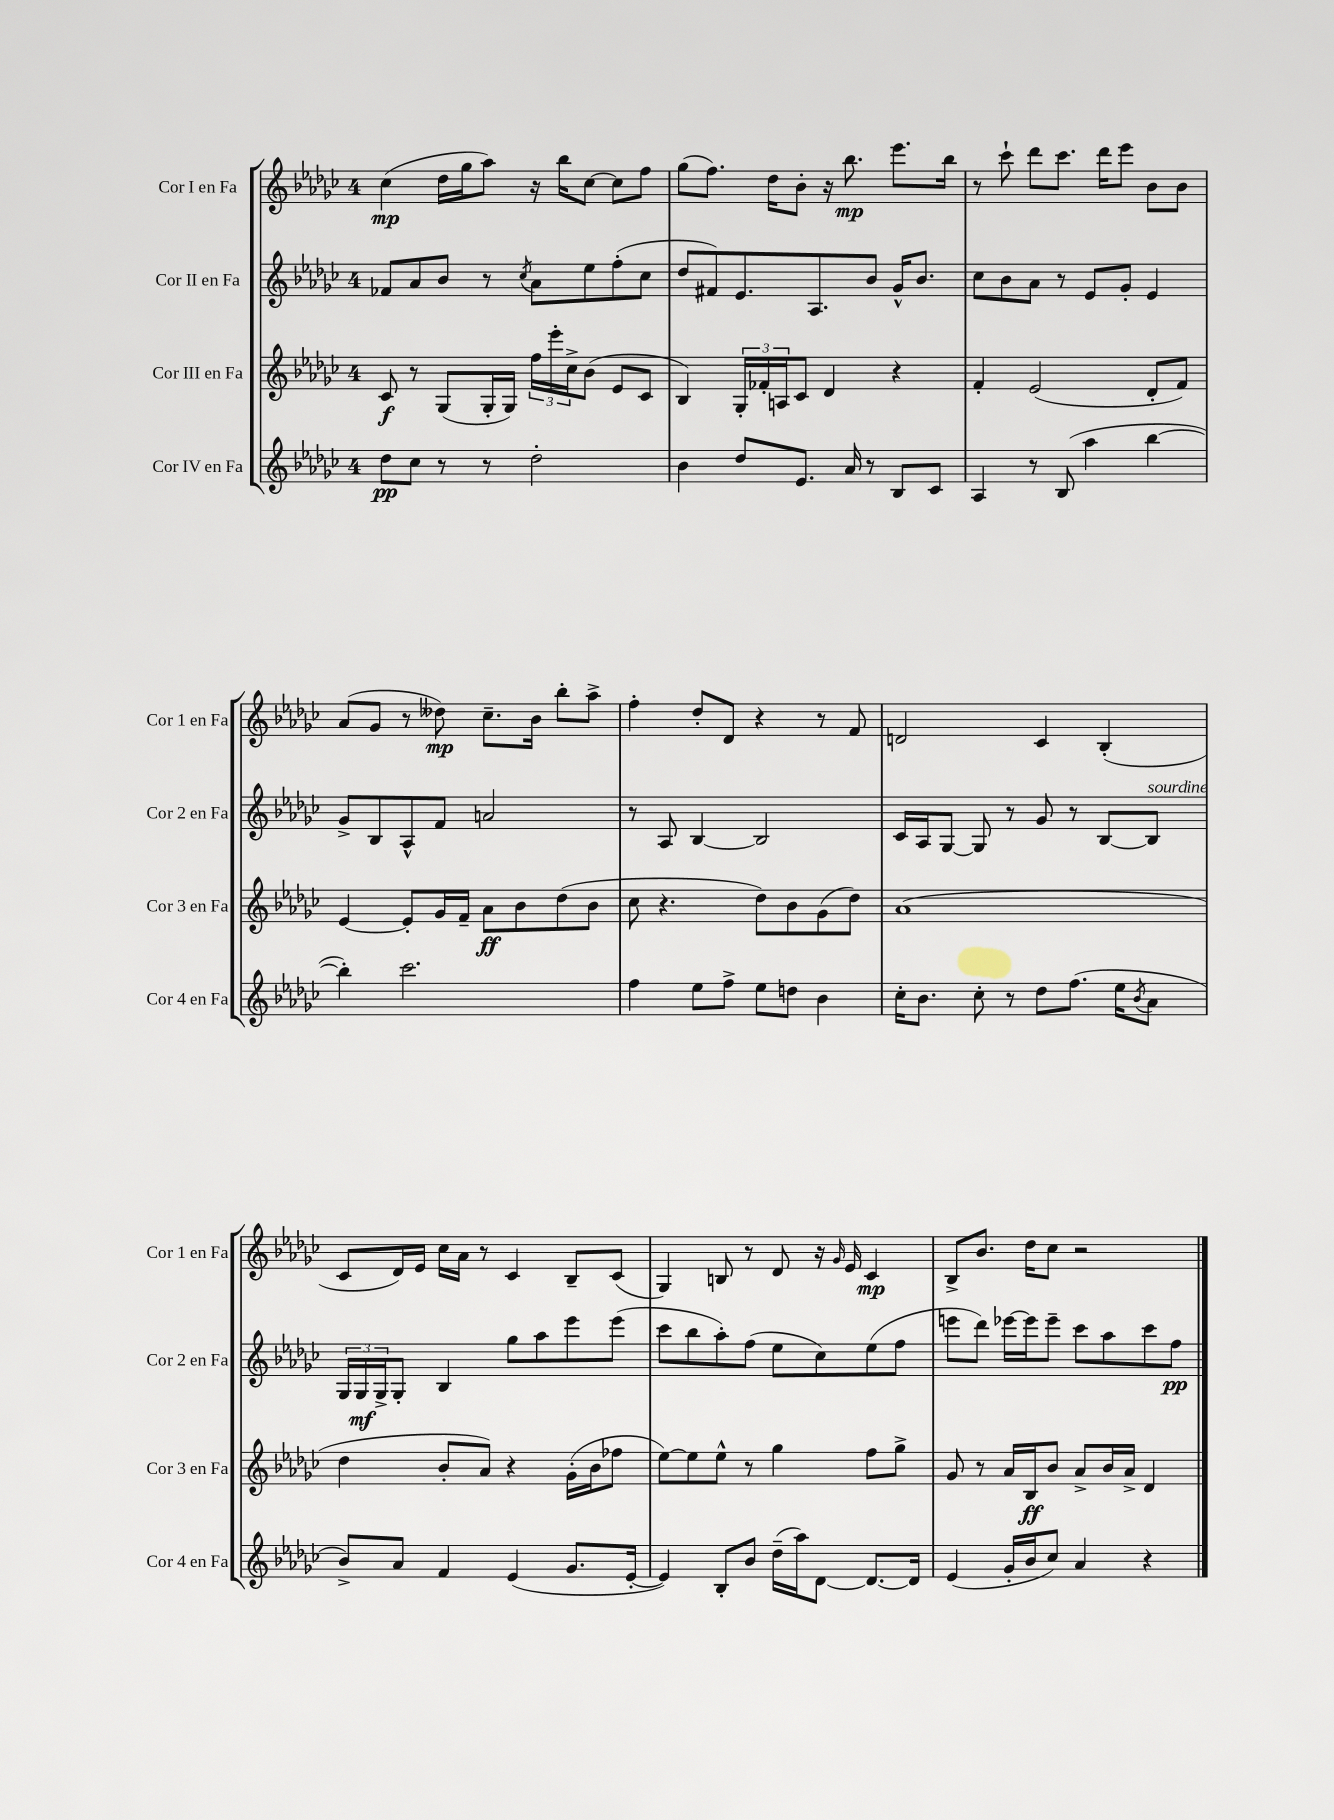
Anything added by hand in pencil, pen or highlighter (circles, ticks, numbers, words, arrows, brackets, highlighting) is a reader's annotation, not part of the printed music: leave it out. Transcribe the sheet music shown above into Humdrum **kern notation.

**kern	**kern	**kern	**kern
*staff4	*staff3	*staff2	*staff1
*clefG2	*clefG2	*clefG2	*clefG2
*k[b-e-a-d-g-c-]	*k[b-e-a-d-g-c-]	*k[b-e-a-d-g-c-]	*k[b-e-a-d-g-c-]
*M4/4	*M4/4	*M4/4	*M4/4
8dd-	8c-	8f-	(4cc-
8cc-	8r	8a-	.
8r	(8G-	8b-	16dd-
.	.	.	16gg-
8r	16G-'	8r	8aa-)
.	16G-)	.	.
.	.	8qcc-	.
2dd-'	24ff	8a-	16r
.	24eee-'	.	.
.	.	.	16bb-
.	24cc-^	.	.
.	(8b-	8ee-	[8cc-
.	8e-	(8ff'	8cc-]
.	8c-	8cc-	8ff
=	=	=	=
4b-	4B-)	8dd-	(8gg-
.	.	8f#)	8.ff)
8dd-	24G-'	8.e-	.
.	24f-'	.	.
.	.	.	16dd-
.	24A	.	.
8.e-	8c-	.	8b-'
.	.	8.A-	.
.	4d-	.	16r
16a-	.	.	8.bb-
8r	.	8b-	.
8B-	4r	16g-^^	8.eee-
.	.	8.b-	.
8c-	.	.	.
.	.	.	16bb-
=	=	=	=
4A-	4f'	8cc-	8r
.	.	8b-	8ccc-`
8r	(2e-	8a-	8ddd-
(8B-	.	8r	8.ccc-
4aa-	.	8e-	.
.	.	.	16ddd-
.	.	8g-'	8eee-
[4bb-	8d-'	4e-	8b-
.	8f)	.	8b-
=	=	=	=
4bb-'])	[4e-	8g-^	(8a-
.	.	8B-	8g-
2.ccc-	8e-']	8A-^^	8r
.	16g-	8f	8dd--)
.	16f~	.	.
.	8a-	2a	8.cc-~
.	8b-	.	.
.	.	.	16b-
.	(8dd-	.	8bb-'
.	8b-	.	8aa-^
=	=	=	=
4ff	8cc-	8r	4ff'
.	4.r	8A-	.
8ee-	.	[4B-	8dd-'
8ff^	.	.	8d-
8ee-	8dd-)	2B-]	4r
8dd	8b-	.	.
4b-	(8g-	.	8r
.	8dd-)	.	8f
=	=	=	=
16cc-'	(1a-	16c-	2d
8.b-	.	16A-	.
.	.	[8G-	.
8cc-'	.	8G-]	.
8r	.	8r	.
8dd-	.	8g-	4c-
(8.ff	.	8r	.
.	.	[8B-	(4B-'
16ee-	.	.	.
8qb-	.	.	.
8a-	.	8B-]	.
=	=	=	=
8b-^)	4dd-	24G-	8c-
.	.	24G-	.
.	.	24G-^	.
8a-	.	8G-'	16d-)
.	.	.	16e-
4f	8b-'	4B-	16cc-
.	.	.	16a-
.	8a-)	.	8r
(4e-	4r	8gg-	4c-
.	.	8aa-	.
8.g-	(16g-'	8eee-	8B-~
.	16b-	.	.
.	8ff-	(8eee-	(8c-
[16e-'	.	.	.
=	=	=	=
4e-])	[8ee-)	8ccc-	4G-)
.	8ee-]	8bb-	.
8B-'	8ee-^^	8aa-')	8B
8b-	8r	(8ff	8r
(16dd-~	4gg-	8ee-	8d-
16aa-)	.	.	.
[8d-	.	8cc-)	16r
.	.	.	16qqg-
.	.	.	16e-
8.d-_	8ff	(8ee-	4c-
.	8gg-^	8ff	.
16d-]	.	.	.
=	=	=	=
(4e-	8g-	8eee	8B-^
.	8r	8ddd-)	8.b-
16g-'	16a-	[16eee-	.
16b-	16B-	16eee-]	16dd-
8cc-)	8b-	8eee-~	8cc-
4a-	8a-^	8ccc-	2r
.	16b-	8aa-	.
.	16a-^	.	.
4r	4d-	8ccc-	.
.	.	8ff	.
==	==	==	==
*-	*-	*-	*-
